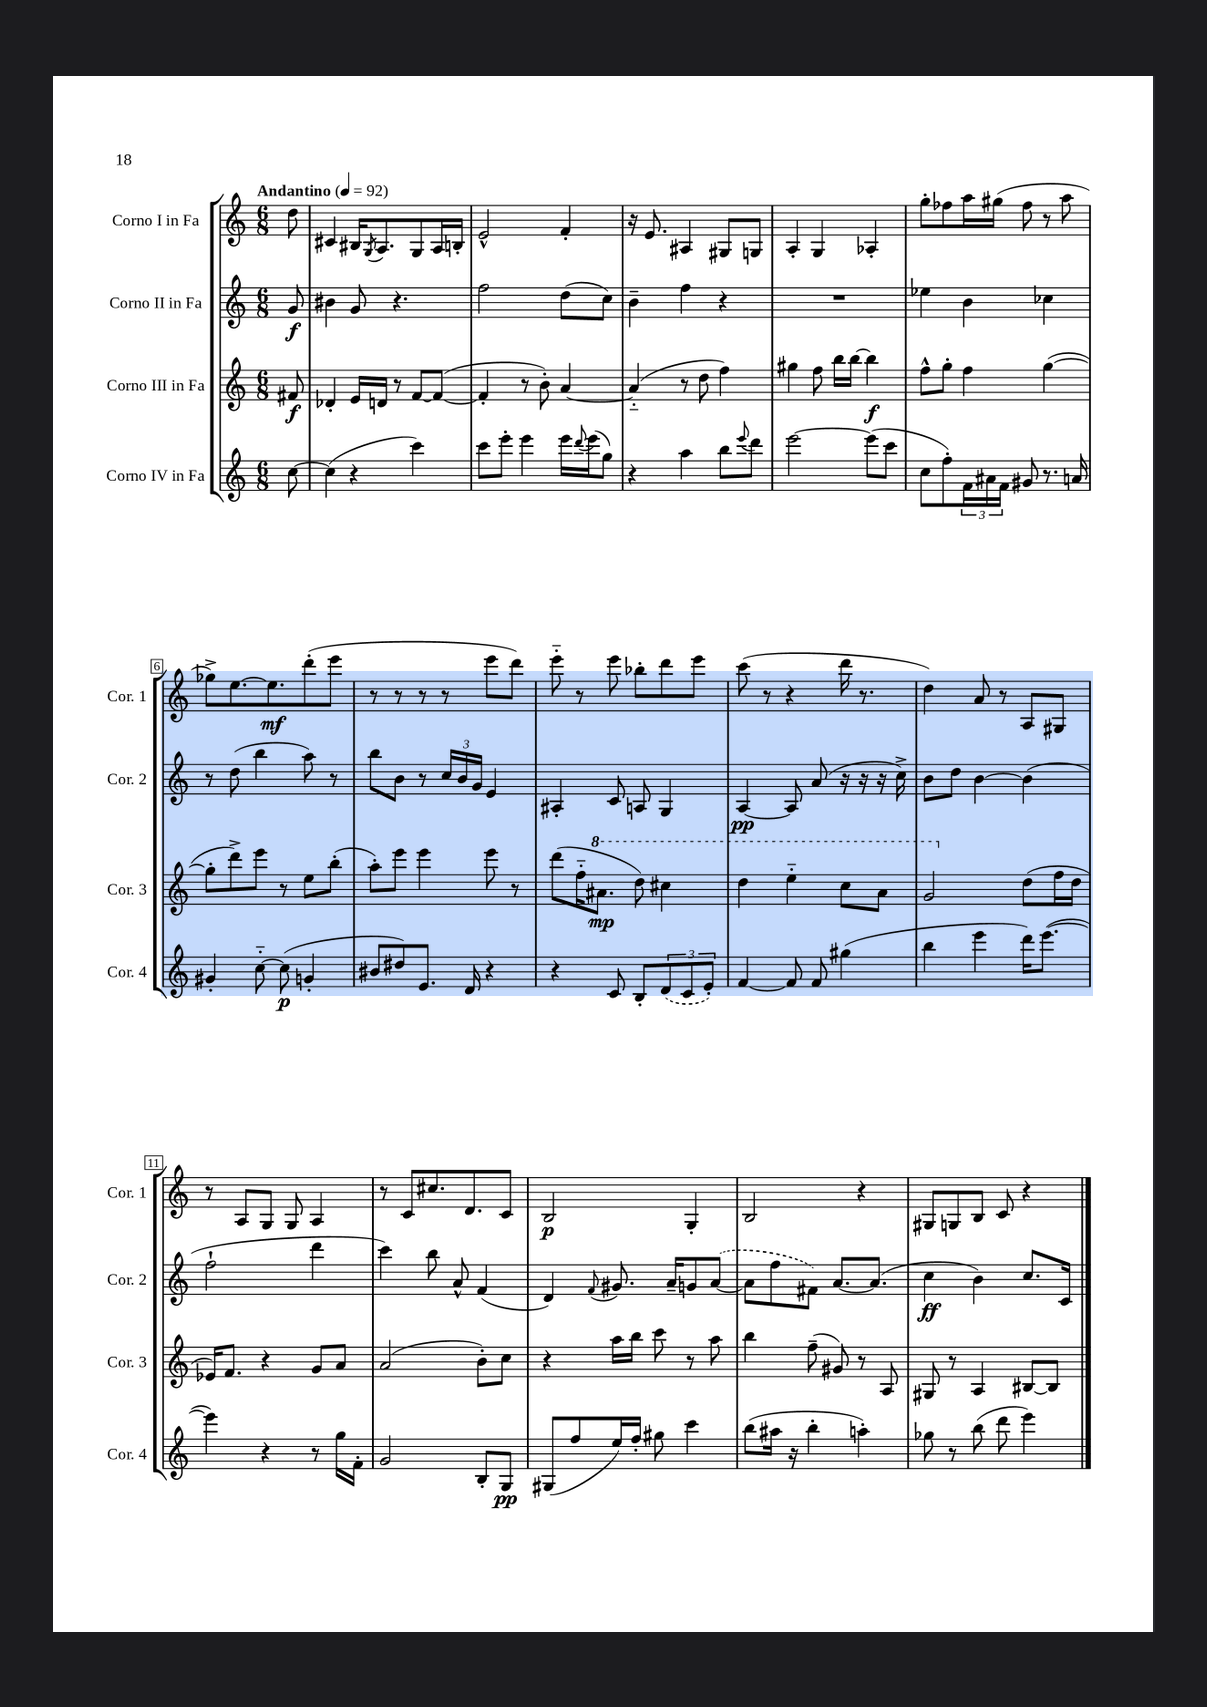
<<
\new StaffGroup <<
\new Staff = "s0" \with { instrumentName = "Corno I in Fa" shortInstrumentName = "Cor. 1" } {
    \clef treble \key c \major \numericTimeSignature \time 6/8 \partial 8 \tempo "Andantino" 4 = 92
    d''8 |
    cis'4 bis16 \acciaccatura { g8 } a8. g8 a16 b16-. |
    e'2-^ f'4-. |
    r16 e'8. ais4 gis8 g8 |
    a4-. g4 aes4-. |
    g''8-. fes''8 a''16 gis''16( fes''8 r8 a''8 |
    ges''8->) e''8.~ e''8.\mf d'''8-.( e'''8 |
    r8 r8 r8 r8 e'''8 d'''8) |
    e'''8-_ r8 e'''8 bes''8-. d'''8 e'''8 |
    c'''8( r8 r4 d'''16 r8. |
    d''4) a'8 r8 a8 gis8 |
    r8 a8 g8 g8 a4 |
    r8 c'8 cis''8. d'8. c'8 |
    b2\p g4-. |
    b2 r4 |
    gis8 g8 b8 c'8 r4 \bar "|." |
}
\new Staff = "s1" \with { instrumentName = "Corno II in Fa" shortInstrumentName = "Cor. 2" } {
    \clef treble \key c \major \numericTimeSignature \time 6/8 \partial 8
    g'8\f |
    bis'4 g'8 r4. |
    f''2 d''8( c''8) |
    b'4-- f''4 r4 |
    R2. |
    ees''4 b'4 ces''4 |
    r8 d''8( b''4 a''8) r8 |
    b''8 b'8 r8 \tuplet 3/2 { c''16 b'16 g'16 } e'4 |
    ais4-. c'8 a8 g4 |
    a4~\pp a8 a'8( r16 r16 r16 c''16->) |
    b'8 d''8 b'4~ b'4( |
    f''2-! d'''4 |
    c'''4) b''8 a'8-^ f'4( |
    d'4) \appoggiatura { f'8 } gis'8. a'16-- g'8 \once \slurDashed a'8~( |
    a'8 f''8 fis'8) a'8.~ a'8.( |
    c''4\ff b'4) c''8. c'16 \bar "|." |
}
\new Staff = "s2" \with { instrumentName = "Corno III in Fa" shortInstrumentName = "Cor. 3" } {
    \clef treble \key c \major \numericTimeSignature \time 6/8 \partial 8
    fis'8\f |
    des'4-. e'16 d'16 r8 f'8~ f'8~( |
    f'4-. r8 b'8-.) a'4~ |
    a'4-_( r8 d''8 f''4) |
    gis''4 f''8 b''16 b''16~ b''4\f |
    f''8-^ g''8-. f''4 g''4~( |
    g''8-. d'''8->) e'''8 r8 e''8 b''8-.( |
    a''8-.) e'''8 e'''4 e'''8 r8 |
    d'''8( f''16-_ \ottava #1 ais''8.\mp d'''8) cis'''4 |
    d'''4 e'''4-_ c'''8 a''8 |
    g''2 \ottava #0 d''8( f''16 d''16 |
    ees'16) f'8. r4 g'8 a'8 |
    a'2( b'8-.) c''8 |
    r4 a''16 b''16 c'''8 r8 a''8 |
    b''4 f''8--( gis'8) r8 a8 |
    gis8 r8 a4 bis8~ bis8 \bar "|." |
}
\new Staff = "s3" \with { instrumentName = "Corno IV in Fa" shortInstrumentName = "Cor. 4" } {
    \clef treble \key c \major \numericTimeSignature \time 6/8 \partial 8
    c''8~ |
    c''4( r4 c'''4) |
    c'''8 e'''8-. e'''4 e'''16 \appoggiatura { d'''8 } e'''16( g''8) |
    r4 a''4 b''8 \appoggiatura { e'''8 } d'''8 |
    e'''2~ e'''8( c'''8 |
    c''8 f''8-.) \tuplet 3/2 { f'16 ais'16 f'16 } gis'8 r8. a'16 |
    gis'4-. c''8~-_ c''8\p( g'4-. |
    bis'8 dis''8) e'8. d'16 r4 |
    r4 c'8 b8-. \tuplet 3/2 { \once \slurDashed d'8( c'8 e'8-.) } |
    f'4~ f'8 f'8 gis''4( |
    b''4 e'''4 d'''16) e'''8.~( |
    e'''4) r4 r8 g''16 f'16-. |
    g'2 b8-. g8\pp |
    gis8( f''8 e''16) f''16-. gis''8 c'''4 |
    b''8( ais''16 r16 b''4-. a''4-.) |
    ges''8 r8 b''8( d'''8 e'''4) \bar "|." |
}
>>
>>
\layout { \context { \Score \override BarNumber.stencil = #(make-stencil-boxer 0.1 0.3 ly:text-interface::print) } }
